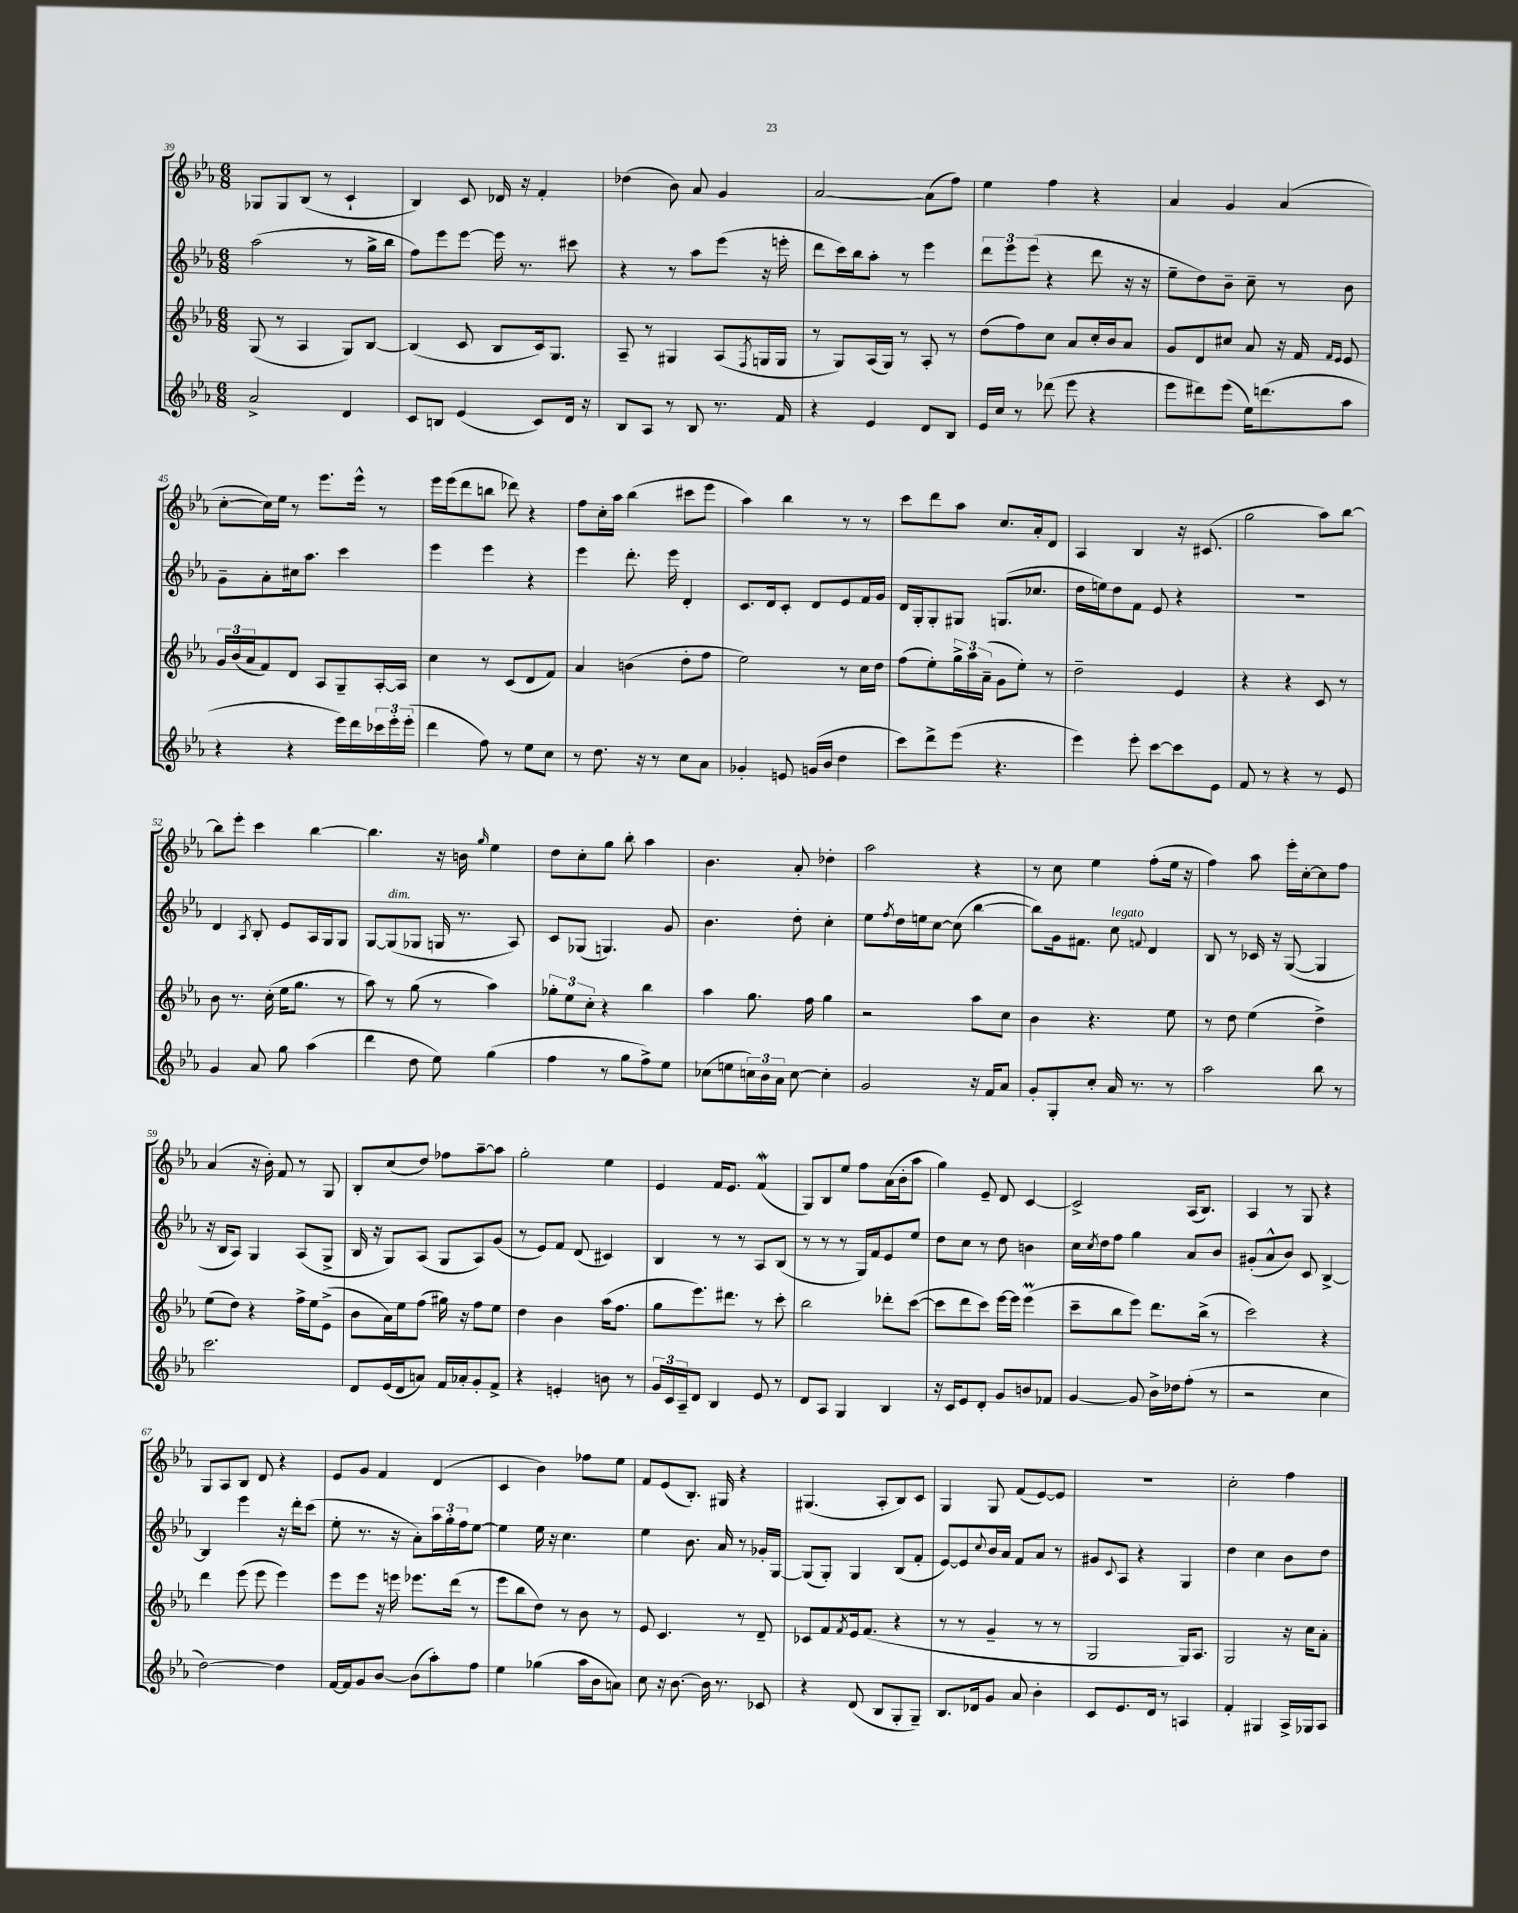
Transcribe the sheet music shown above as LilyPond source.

<<
\new StaffGroup <<
\new Staff = "s0" {
    \clef treble \key ees \major \numericTimeSignature \time 6/8
    ges8 ges8 bes8( r8 c'4-! |
    bes4) c'8 des'16 r16 f'4-. |
    des''4( bes'8) aes'8 g'4 |
    aes'2~ aes'8( f''8) |
    ees''4 f''4 r4 |
    aes'4 g'4 aes'4( |
    c''8~-. c''16) ees''16 r8 ees'''8. ees'''16-^ r8 |
    ees'''16 ees'''16( d'''8 b''8 des'''8) r4 |
    f''8 c''16-. aes''16 bes''4( cis'''8 ees'''8 |
    aes''4) bes''4 r8 r8 |
    c'''8 d'''8 aes''8 c''8. aes'16-. d'8 |
    aes4 bes4 r16 cis'8.( |
    g''2 aes''8) bes''8~ |
    bes''8 ees'''8-. c'''4 bes''4~ |
    bes''4. r16 b'16 \grace { g''16 } ees''4 |
    d''8 c''8-. g''8 bes''8-. aes''4 |
    bes'4. aes'8-. des''4-. |
    aes''2 r4 |
    r8 c''8 ees''4 f''8-.( ees''16 r16 |
    f''4) aes''8 ees'''16-. c''16~-. c''8 f''8 |
    aes'4( r16 bes'16-.) f'8 r8 g8 |
    bes8-. c''8( d''8) fes''8 aes''8~-- aes''8 |
    g''2-. ees''4 |
    ees'4 f'16 ees'8. f'4\mordent( |
    g8) bes8 ees''8 f''8 aes'16( bes'16-. aes''8 |
    g''4) ees'8-- d'8 c'4~ |
    c'2-> aes16( bes8.) |
    aes4 r8 g8 r4 |
    g8 aes8 bes8 d'8 r4 |
    ees'8 g'8 f'4 d'4( |
    c'4 bes'4) fes''8 ees''8 |
    f'8 ees'8( bes8.-.) gis16 r4 |
    gis4.( aes8-. bes8) c'8 |
    g4 g8 f'8( ees'8~) ees'8 |
    R2. |
    c''2-. f''4 \bar "|." |
}
\new Staff = "s1" {
    \clef treble \key ees \major \numericTimeSignature \time 6/8
    aes''2( r8 g''16-> bes''16 |
    f''8) ees'''8 ees'''8~ ees'''16 r8. cis'''8 |
    r4 r8 aes''8 ees'''8( r16 e'''16-. |
    d'''8 c'''16) bes''16 aes''8-. r8 ees'''4 |
    \tuplet 3/2 { d'''8 ees'''8 ees'''8( } r4 d'''8 r16 r16 |
    ees''8-- d''8) bes'8-- c''8-- r8 bes'8 |
    g'8-- aes'8-. cis''16 aes''8. c'''4 |
    ees'''4 ees'''4 r4 |
    ees'''4 d'''8.-. ees'''16 d'4-. |
    c'8. d'16 c'8-. d'8 ees'8 f'16 g'16 |
    d'16 g16-. g8-. gis8 g8.( ces''8. |
    d''16 e''16) d''8 f'8 ees'8 r4 |
    R2. |
    d'4 \acciaccatura { aes8 } bes8-. ees'8 aes16 g16 g8 |
    g8~ g8^\markup { \italic "dim." }( ges8 g16 r8. aes8) |
    c'8 ges8( g4.) g'8 |
    bes'4. d''8-. c''4-. |
    ees''8 \acciaccatura { f''8 } d''16 e''16 c''8~ c''8( bes''4~ |
    bes''8) g'16 fis'8. c''8^\markup { \italic "legato" } \appoggiatura { f'8 } d'4 |
    bes8 r8 ces'16 r16 g8~( g4 |
    r16 bes16 aes8) g4 aes8( g8-> |
    bes16 r16 g8) aes8( g8 aes8) g'8( |
    r8 ees'8) f'8 d'8( cis'4) |
    bes4 r8 r8 aes8 bes8( |
    r8 r8 r8 g16) f'16 ees'8 ees''8 |
    d''8 c''8 r8 d''8 b'4 |
    c''16 \acciaccatura { c''8 } d''16 f''8 g''4 aes'8 bes'8 |
    gis'8-.( aes'8-^ bes'8) c'8 bes4~-> |
    bes4 ees'''4 r16 d'''16-. c'''8( |
    ees''8-. r8. r16 aes'8-.) \tuplet 3/2 { aes''16 g''16-. f''16 } ees''8~ |
    ees''4 ees''16 r16 c''4. |
    ees''4 bes'8. aes'16 r8 ges'16-. g16~ |
    g8( g8-.) g4 bes8( f'8-. |
    ees'8~) ees'8 \appoggiatura { c''8 } bes'16 aes'16 f'8 aes'8 r8 |
    gis'8 \appoggiatura { c'8 } aes8 r4 g4 |
    d''4 c''4 bes'8 d''8 \bar "|." |
}
\new Staff = "s2" {
    \clef treble \key ees \major \numericTimeSignature \time 6/8
    g8( r8 aes4 g8) bes8~ |
    bes4( c'8 bes8 c'16) g8. |
    aes8-- r8 gis4 aes8( \acciaccatura { f8 } g16 g16 |
    r8 g8) aes16( g16) r8 aes8-. r8 |
    d''8( f''8) c''8 aes'8 c''16-. bes'16 aes'8 |
    g'8 d'8 cis''8 aes'8 r16 f'16 \grace { f'16 ees'16 } ees'8 |
    \tuplet 3/2 { g'16 bes'16( aes'16 } f'8) d'8 aes8 g8-- aes16~-. aes16 |
    c''4 r8 c'8( d'8 f'8) |
    aes'4 b'4( d''8-. f''8 |
    ees''2) r8 c''16 d''16 |
    f''8( ees''8-.) \tuplet 3/2 { g''16-> aes''16 aes'16--( } g'8 ees''8-.) r8 |
    d''2-- ees'4 |
    r4 r4 c'8 r8 |
    bes'8 r8. c''16-.( ees''16 g''8. r8 |
    aes''8) r8 g''8( r8 aes''4) |
    \tuplet 3/2 { ges''8-. ees''8 c''8-. } r4 bes''4 |
    aes''4 g''8. f''16 g''4 |
    r2 aes''8 c''8 |
    bes'4 r4. ees''8 |
    r8 d''8 ees''4( d''4->) |
    ees''8( d''8) r4 f''16-> ees''16 ees'8->( |
    bes'8 aes'16) ees''16 f''8( gis''16) r16 f''8 ees''8 |
    d''4 bes'4 aes''16( f''8. |
    g''8 ees'''8.) dis'''8. r8 c'''8-. |
    bes''2 des'''8-. c'''8~( |
    c'''8 d'''8 c'''8) ees'''16~ ees'''16 ees'''4\prall( |
    c'''8-- bes''8 ees'''8) d'''8. bes''16->( r8 |
    c'''2) r4 |
    d'''4 ees'''8( ees'''8 ees'''4) |
    ees'''8 ees'''8 r16 e'''16 ees'''8. d'''16( r8 |
    ees'''8 bes''8 d''8) r8 bes'8 r8 |
    ees'8 c'4. r8 d'8-- |
    ces'8 f'8 \acciaccatura { f'8 } ees'16 f'8.( r4 |
    r8 r8 g'4-- r8 r8 |
    g2 g16) aes8. |
    g2 r16 c''16 aes'8-. \bar "|." |
}
\new Staff = "s3" {
    \clef treble \key ees \major \numericTimeSignature \time 6/8
    aes'2-> d'4 |
    c'8 b8 ees'4( c'8) d'16 r16 |
    bes8 aes8 r8 bes8 r8. f'16 |
    r4 ees'4 d'8 bes8 |
    ees'16 c''16 r8 des'''8( ees'''8 r4 |
    ees'''8 dis'''8) ees'''8( ees''16) d'''8.( aes''8 |
    r4 r4 ees'''16) d'''16 \tuplet 3/2 { ces'''16 ees'''16-. ees'''16-.( } |
    d'''4 f''8) r8 ees''8 c''8 |
    r8 d''8. r16 r8 c''8 aes'8 |
    ges'4-. e'8 g'16( bes'16 d''4 |
    c'''8) d'''8-> ees'''8( r4. |
    ees'''4) ees'''8-. c'''8~ c'''8 ees'8 |
    f'8 r8 r4 r8 ees'8 |
    g'4 aes'8 g''8 aes''4( |
    d'''4 d''8 ees''8) g''4( |
    f''4 r8 g''8 f''8->) ees''8 |
    ces''8( e''8 \tuplet 3/2 { c''16) bes'16 aes'16 } c''8~ c''4-. |
    g'2 r16 f'16 aes'8 |
    g'8-. g8-. c''8-. aes'16 r8. r8 |
    aes''2 bes''8 r8 |
    c'''2. |
    d'8 ees'16( d'16 a'8) f'16 aes'16-. g'8-. f'8-> |
    r4 e'4-. b'8 r8 |
    \tuplet 3/2 { g'16 c'16 aes16-- } d'8 bes4 ees'8 r8 |
    d'8 aes8 g4 bes4 |
    r16 c'16 ees'8 d'8-. g'8 b'8 fes'8 |
    g'4~ g'8 bes'16-> des''16 f''8-.( r8 |
    r2 c''4 |
    d''2~) d''4 |
    f'16~ f'16 g'8 bes'8~ bes'8( aes''8-.) f''8 |
    ees''4 ges''4( aes''16 bes'16 a'8) |
    c''8 r16 bes'8.~ bes'16 r8. ces'8 |
    r4 d'8( bes8 g8-. g8--) |
    bes8. des'16 g'8 aes'8 bes'4-. |
    c'8 ees'8. d'16 r8 a4 |
    f'4-. gis4 aes16-> ges16 aes8 \bar "|." |
}
>>
>>
\layout { \context { \Score currentBarNumber = #39 } }
